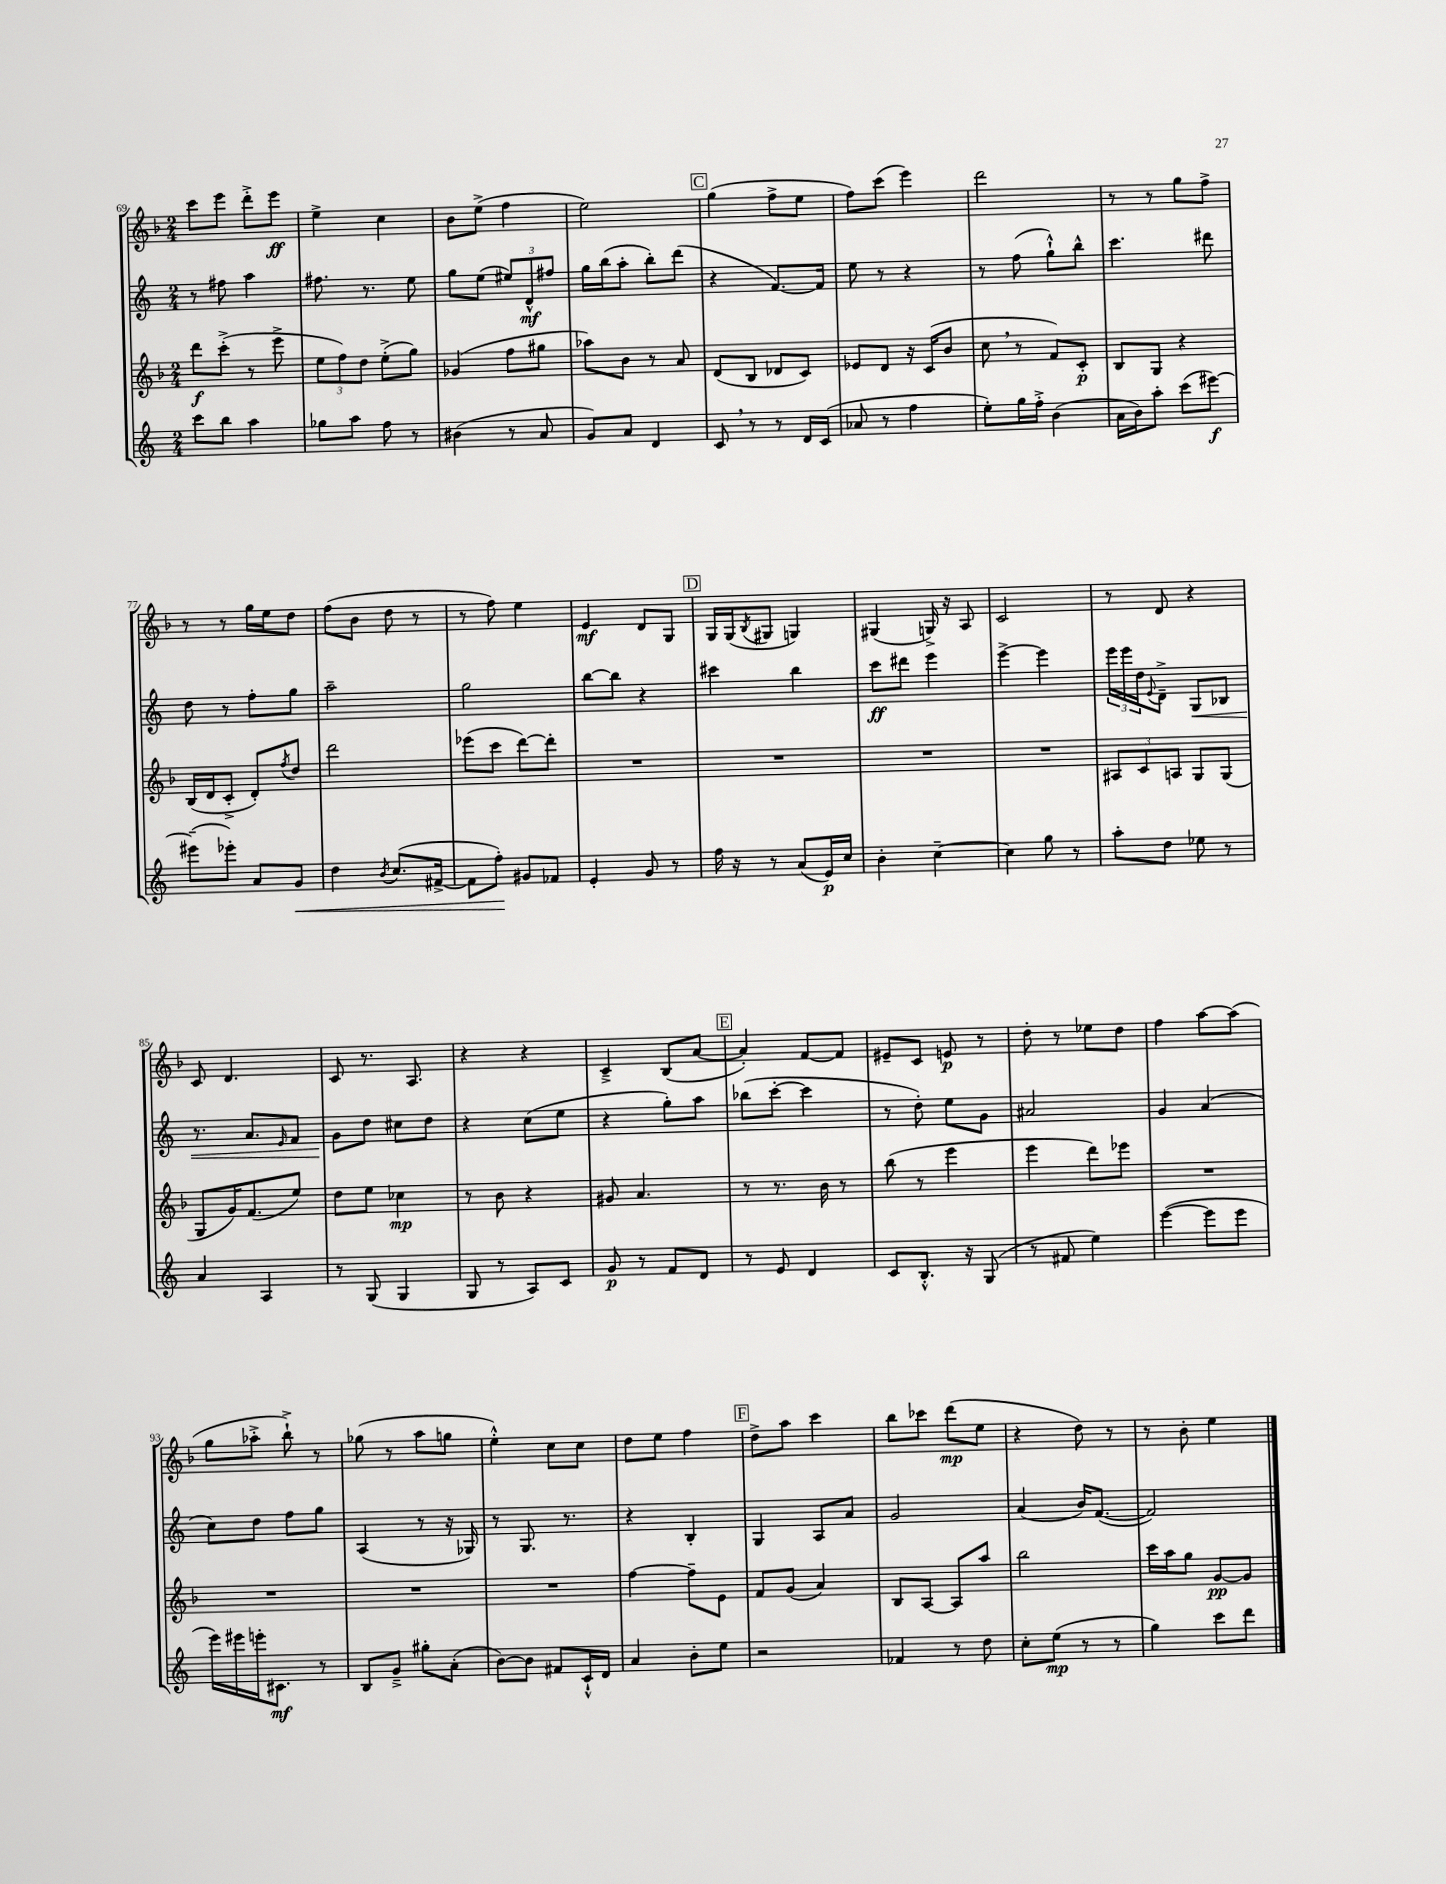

**kern	**kern	**kern	**kern
*staff4	*staff3	*staff2	*staff1
*clefG2	*clefG2	*clefG2	*clefG2
*k[]	*k[b-]	*k[]	*k[b-]
*M2/4	*M2/4	*M2/4	*M2/4
8ccc	8ddd	8r	8ccc
8bb	(8ccc'^	8ff#	8eee
4aa	8r	4aa	8ddd'^
.	8eee^	.	8eee
=	=	=	=
8gg-	12ee	8.ff#	4ee^
.	12ff)	.	.
8aa	.	.	.
.	12dd	.	.
.	.	8.r	.
8ff	(8ee'^	.	4cc
8r	8gg)	8ee	.
=	=	=	=
(4b#	(4g-	8gg	8b-
.	.	(8ee	(8ee^
8r	8ff	12ee#)	4ff
.	.	12d^^	.
8a	8gg#	.	.
.	.	12ff#	.
=	=	=	=
8g)	8aa-)	16gg	2ee)
.	.	(16bb	.
8a	8b-	8aa'	.
4d	8r	8bb')	.
.	8a	(8ddd	.
=	=	=	=
8c	(8d	4r	(4gg
8r	8B-	.	.
8r	8d-	[8.f)	8ff^
16d	8c)	.	8ee
(16c	.	16f]	.
=	=	=	=
8a-	8e-	8ee	8ff)
8r	8d	8r	(8ccc
4ff	16r	4r	4eee)
.	(16c	.	.
.	8b-	.	.
=	=	=	=
8ee')	8cc	8r	2ddd
16gg	8r	(8ff	.
16ff'^	.	.	.
(4b	8f)	8gg`^^)	.
.	8c'	8bb^^	.
=	=	=	=
16a	8B-	4.ccc	8r
16b)	.	.	.
8aa'	8G	.	8r
(8ccc	4r	.	8gg
[8eee#)	.	8ddd#	8ff^
=	=	=	=
(8eee#~]	(16B-	8dd	8r
.	16d	.	.
8eee-')	8c'^	8r	8r
8a	8d')	8ff'	16gg
.	.	.	16ee
.	8qff	.	.
8g	8dd	8gg	8dd
=	=	=	=
4dd	2ddd	2aa~	(8ff
.	.	.	8b-
8qb	.	.	.
(8.cc	.	.	8dd
.	.	.	8r
[16f#^	.	.	.
=	=	=	=
8f#]	(8eee-	2gg	8r
8ff')	8ccc	.	8ff)
8g#	[8ddd)	.	4ee
8f-	8ddd']	.	.
=	=	=	=
4e'	2r	[8bb	4e
.	.	8bb]	.
8g	.	4r	8d
8r	.	.	8G
=	=	=	=
16ff	2r	4ccc#	16G
16r	.	.	(16G
.	.	.	8qB-
8r	.	.	8G#
(8a	.	4bb	4G)
16e)	.	.	.
16cc	.	.	.
=	=	=	=
4b'	2r	8ccc	(4G#
.	.	8ddd#	.
[4cc~	.	4eee	16G^)
.	.	.	16r
.	.	.	8A
=	=	=	=
4cc]	2r	[4eee^	2c
8gg	.	4eee]	.
8r	.	.	.
=	=	=	=
8aa'	12A#	24eee	8r
.	.	24eee	.
.	12c	24dd	.
.	.	8qqe	.
8dd	.	8d~^	8d
.	12A	.	.
8ee-	8G	8G	4r
8r	(8G	8B-	.
=	=	=	=
4a	8G	8.r	8c
.	16g)	.	4.d
.	(8.f	8.a	.
4A	.	.	.
.	.	16qqe	.
.	8ee)	8f	.
=	=	=	=
8r	8dd	8g	8c
(8G	8ee	8dd	8.r
4G	4cc-	8cc#	.
.	.	.	8.A
.	.	8dd	.
=	=	=	=
8G	8r	4r	4r
8r	8b-	.	.
8A)	4r	(8cc	4r
8c	.	8ee	.
=	=	=	=
8g	8g#	4r	4c~^
8r	4.a	.	.
8f	.	8gg')	(8B-
8d	.	8aa	[8a
=	=	=	=
8r	8r	(8bb-	4a'])
8e	8.r	[8ccc'	.
4d	.	4ccc]	[8f
.	16b-	.	.
.	8r	.	8f]
=	=	=	=
8c	(8bb-	8r	8e#~
8.B'^^	8r	8dd')	8c
.	4eee	8ee	8e
16r	.	.	.
(8G	.	8g	8r
=	=	=	=
8r	4eee	2a#	8dd'
8f#	.	.	8r
4ee)	8ddd)	.	8ee-
.	8eee-	.	8dd
=	=	=	=
([4eee	2r	4g	4ff
8eee]	.	(4a	[8aa
8eee	.	.	(8aa]
=	=	=	=
16eee)	2r	8cc)	8gg
16eee#	.	.	.
16eee'	.	8dd	8aa-'^
8.c#	.	.	.
.	.	8ff	8bb-`^)
8r	.	8gg	8r
=	=	=	=
8B	2r	(4A	(8gg-
8g~^	.	.	8r
8gg#'	.	8r	8aa
(8a'	.	16r	8gg
.	.	16G-)	.
=	=	=	=
[8b)	2r	8r	4ee'^^)
8b]	.	8.G	.
8f#	.	.	8cc
.	.	8.r	.
16c`^^	.	.	8cc
16d	.	.	.
=	=	=	=
4a	[4ff	4r	8dd
.	.	.	8ee
8b'	8ff~]	4B'	4ff
8ee	8e	.	.
=	=	=	=
2r	8f	4G	8dd^
.	(8g	.	8aa
.	4a)	8A	4ccc
.	.	8a	.
=	=	=	=
4f-	8B-	2g	8bb-
.	[8A	.	8ccc-
8r	8A]	.	(8ddd
8dd	8aa	.	8ee
=	=	=	=
8cc'	2bb-	(4a	4r
(8ee	.	.	.
8r	.	16b)	8dd)
.	.	([8.f	.
8r	.	.	8r
=	=	=	=
4gg)	16ccc	2f])	8r
.	16aa	.	.
.	8gg	.	8b-'
8ccc	[8g	.	4ee
8ddd	8g]	.	.
==	==	==	==
*-	*-	*-	*-
